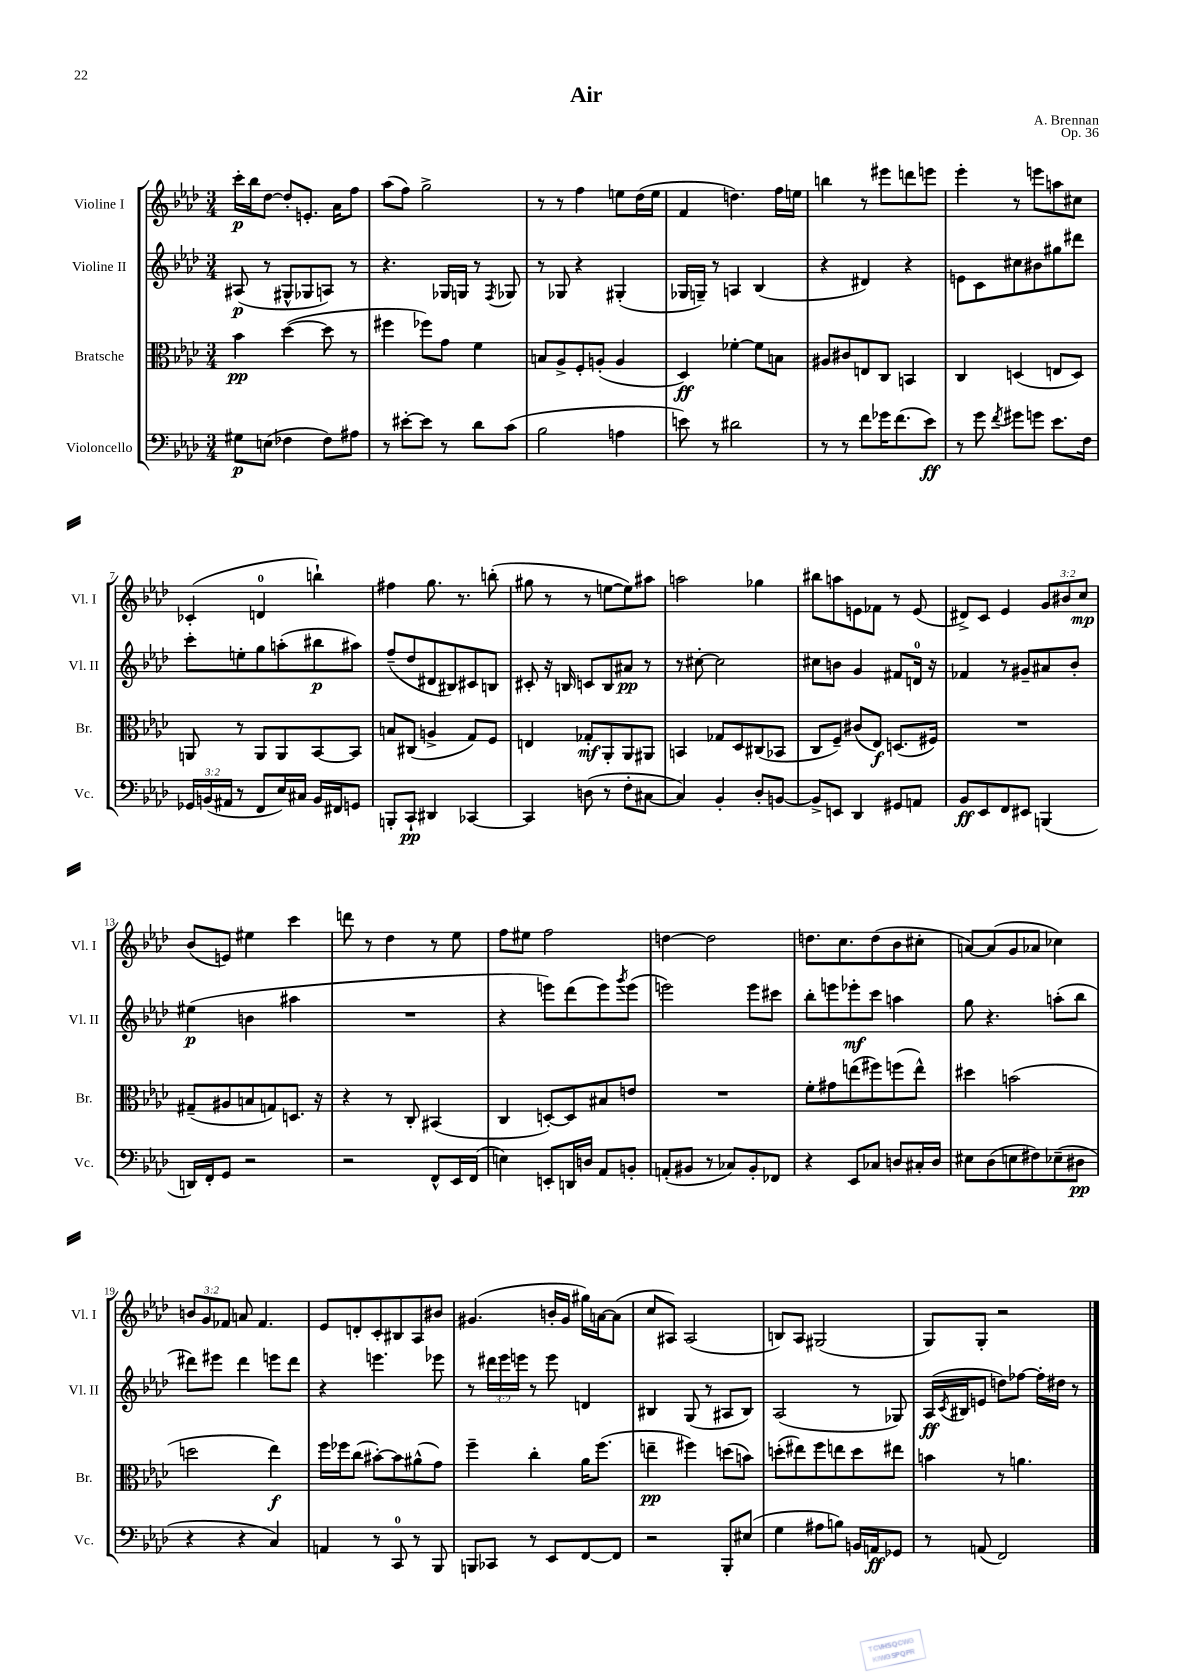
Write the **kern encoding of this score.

**kern	**dynam	**kern	**dynam	**kern	**dynam	**kern	**dynam
*part4	*part4	*part3	*part3	*part2	*part2	*part1	*part1
*staff4	*staff4	*staff3	*staff3	*staff2	*staff2	*staff1	*staff1
*I"Violoncello	*	*I"Bratsche	*	*I"Violine II	*	*I"Violine I	*
*I'Vc.	*	*I'Br.	*	*I'Vl. II	*	*I'Vl. I	*
*clefF4	*	*clefC3	*	*clefG2	*	*clefG2	*
*k[b-e-a-d-]	*	*k[b-e-a-d-]	*	*k[b-e-a-d-]	*	*k[b-e-a-d-]	*
*M3/4	*	*M3/4	*	*M3/4	*	*M3/4	*
=1	=1	=1	=1	=1	=1	=1	=1
8G#X\L	p	4b-\	pp	(8A#X/	p	16ccc'\LL	p
.	.	.	.	.	.	16bb-\J	.
(8En\J	.	.	.	8r	.	[8dd-\J	.
4F-X\	.	([4dd-\	.	8G#X^^/L	.	8dd-'/L]	.
.	.	.	.	8G-X/	.	8.en'/J	.
8F-\L)	.	8dd-\]	.	8An/J)	.	.	.
.	.	.	.	.	.	16a-\KL	.
8A#X\J	.	8r	.	8r	.	8ff\J	.
=2	=2	=2	=2	=2	=2	=2	=2
8r	.	4ff#X\	.	4.r	.	(8aa-\L	.
[8e#X'\L	.	.	.	.	.	8ff\J)	.
8e#\J]	.	8ff-X\L)	.	.	.	2gg^\	.
8r	.	8g\J	.	16G-X/LL	.	.	.
.	.	.	.	16Gn/JJ	.	.	.
8d-\L	.	4f\	.	8r	.	.	.
.	.	.	.	8qF/	.	.	.
(8c\J	.	.	.	8G-X/	.	.	.
=3	=3	=3	=3	=3	=3	=3	=3
2B-\	.	8Bn/L	.	8r	.	8r	.
.	.	8A-^/	.	8G-X/	.	8r	.
.	.	8F'/	.	4r	.	4ff\	.
.	.	(8An'/J	.	.	.	.	.
4An\	.	4A/	.	(4G#X'/	.	8een\L	.
.	.	.	.	.	.	(16dd-\L	.
.	.	.	.	.	.	16ee\JJ	.
=4	=4	=4	=4	=4	=4	=4	=4
8en\)	.	4D-/)	ff	16G-X/LL	.	4f/	.
.	.	.	.	16Gn~/JJ)	.	.	.
8r	.	.	.	8r	.	.	.
2d#X\	.	[4f-X'\	.	4An/	.	4.ddn\)	.
.	.	8f-\L]	.	(4B-/	.	.	.
.	.	8Bn\J	.	.	.	16ff\LL	.
.	.	.	.	.	.	16een\JJ	.
=5	=5	=5	=5	=5	=5	=5	=5
8r	.	8A#X/L	.	4r	.	4bbn\	.
8r	.	8c#X/	.	.	.	.	.
8f\L	.	8En/	.	4d#X/)	.	8r	.
16g-X\K	.	8C/J	.	.	.	8eee#X\L	.
(8.f\	.	.	.	.	.	.	.
.	.	4BBn/	.	4r	.	8dddn\	.
8e-\J)	ff	.	.	.	.	8eeen\J	.
=6	=6	=6	=6	=6	=6	=6	=6
8r	.	4C/	.	8en\L	.	4eee-'\	.
8g\	.	.	.	8c\	.	.	.
8qf/	.	.	.	.	.	.	.
8g#X\L	.	(4Dn/	.	8cc#X\	.	8r	.
8gn\J	.	.	.	8b#X\	.	8eeen\L	.
8.e-\L	.	8En/L	.	8gg#X\	.	8aan\	.
.	.	8D/J)	.	8ddd#X\J	.	8cc#X\J	.
16F\Jk	.	.	.	.	.	.	.
!!LO:LB:g=z
=7	=7	=7	=7	=7	=7	=7	=7
24GG-X/LL	.	8AAn/	.	8ccc'\L	.	(4c-X'/	.
(24BBn/	.	.	.	.	.	.	.
24AA#X/JJ	.	.	.	.	.	.	.
8r	.	8r	.	8een'\	.	.	.
8FF/L	.	8AA/L	.	8gg\	.	4dn/	.
16E-/L)	.	8AA/	.	(8aan'\	.	.	.
16C#X/JJ	.	.	.	.	.	.	.
16BB/LL	.	[8BB-/	.	8bb#X\	p	4bbn`\)	.
16FF#X/J	.	.	.	.	.	.	.
8GGn/J	.	8BB-/J]	.	8aa#X\J)	.	.	.
=8	=8	=8	=8	=8	=8	=8	=8
8BBBn'/L	.	8Bn/L	.	(8ff~/L	.	4ff#X\	.
8CC`/J	pp	(8C#X/J	.	8dd-/	.	.	.
4DD#X/	.	4An^/	.	8d#X/	.	8.gg\	.
.	.	.	.	8B#X/)	.	.	.
.	.	.	.	.	.	8.r	.
[4CC-X/	.	8G/L)	.	8c#X/	.	.	.
.	.	8F/J	.	8Bn/J	.	(8bbn'\	.
=9	=9	=9	=9	=9	=9	=9	=9
4CC-/]	.	4En/	.	8c#X'/	.	8gg#X\	.
.	.	.	.	16r	.	8r	.
.	.	.	.	16Bn/	.	.	.
(8Dn\	.	8G-X'/L	mf	8cn/L	.	8r	.
8r	.	8AA-'/	.	8B/	.	[8een\L	.
8F'\L	.	8AA-/	.	8a#X/J	pp	8ee\])	.
[8C#X\J	.	8AA#X/J	.	8r	.	8aa#X\J	.
=10	=10	=10	=10	=10	=10	=10	=10
4C#/])	.	4BBn/	.	8r	.	2aan\	.
.	.	.	.	[8cc#X'\	.	.	.
4BB-'/	.	8G-X/L	.	2cc#\]	.	.	.
.	.	8D-/	.	.	.	.	.
8D-'/L	.	(8C#X/	.	.	.	4gg-X\	.
[8BBn/J	.	8BB-X/J	.	.	.	.	.
=11	=11	=11	=11	=11	=11	=11	=11
8BB^/L]	.	8C/L	.	8cc#X\L	.	8bb#X\L	.
8EEn/J	.	8F~/J)	.	8bn\J	.	8aan\	.
4DD-/	.	(8c#X/L	.	4g/	.	8en\	.
.	.	8E-/J)	f	.	.	8f-X\J	.
8GG#X/L	.	(8.Dn/L	.	8f#X/L	.	8r	.
8AAn/J	.	.	.	16dn/Jk	.	(8e/	.
.	.	16F#X/Jk)	.	16r	.	.	.
=12	=12	=12	=12	=12	=12	=12	=12
8BB-/L	ff	2.r	.	4f-X/	.	8d#X^/L)	.
8EE-/	.	.	.	.	.	8c/J	.
8FF/	.	.	.	8r	.	4e-/	.
8EE#X/J	.	.	.	8g#X~/L	.	.	.
(4BBBn/	.	.	.	8a#X/	.	12g/L	.
.	.	.	.	.	.	12b#X/	.
.	.	.	.	8b-'/J	.	.	.
.	.	.	.	.	.	12cc/J	mp
!!LO:LB:g=z
=13	=13	=13	=13	=13	=13	=13	=13
16DDn/LL)	.	(8G#X~/L	.	(4ee#X\	p	(8b-/L	.
16FF'/J	.	.	.	.	.	.	.
8GG/J	.	8A#X/	.	.	.	8en/J)	.
2r	.	8Bn/	.	4bn\	.	4ee#X\	.
.	.	8Gn/)	.	.	.	.	.
.	.	8.Dn/J	.	4aa#X\	.	4ccc\	.
.	.	16r	.	.	.	.	.
=14	=14	=14	=14	=14	=14	=14	=14
2r	.	4r	.	2.r	.	8dddn\	.
.	.	.	.	.	.	8r	.
.	.	8r	.	.	.	4dd-\	.
.	.	8C'/	.	.	.	.	.
8FF^^/L	.	(4BB#X/	.	.	.	8r	.
16EE-/L	.	.	.	.	.	8ee-\	.
(16FF/JJ	.	.	.	.	.	.	.
=15	=15	=15	=15	=15	=15	=15	=15
4En\)	.	4C/	.	4r	.	8ff\L	.
.	.	.	.	.	.	8ee#X\J	.
8EEn'/L	.	[8Dn'/L)	.	8eeen\L)	.	2ff\	.
16DDn/L	.	8D/]	.	(8ddd-\	.	.	.
16Dn/JJ	.	.	.	.	.	.	.
8AA-/L	.	8B#X/	.	8eee\)	.	.	.
.	.	.	.	8qggg/	.	.	.
8BBn'/J	.	8en/J	.	(8eee\J	.	.	.
=16	=16	=16	=16	=16	=16	=16	=16
(8AAn'/L	.	2.r	.	2eeen\)	.	[4ddn\	.
8BB#X/J	.	.	.	.	.	.	.
8r	.	.	.	.	.	2dd\]	.
8C-X/L)	.	.	.	.	.	.	.
8BB#'/	.	.	.	8eee\L	.	.	.
8FF-X/J	.	.	.	8ccc#X\J	.	.	.
=17	=17	=17	=17	=17	=17	=17	=17
4r	.	8f'\L	.	8bb-'\L	.	8.ddn\L	.
.	.	8g#X\	.	8eeen\	.	.	.
.	.	.	.	.	.	8.cc\	.
8EE-/L	.	(8een\	.	8eee-X'\	mf	.	.
8C-X/J	.	8ff#X\)	.	8ccc\J	.	(8dd\	.
8Dn/L	.	(8ffn\	.	4aan\	.	8b-\	.
16C#X'/L	.	8ee^^\J)	.	.	.	8cc#X'\J	.
16D/JJ	.	.	.	.	.	.	.
=18	=18	=18	=18	=18	=18	=18	=18
8E#X\L	.	4dd#X\	.	8gg\	.	[8an/L)	.
(8D-\	.	.	.	4.r	.	(8a/]	.
8En\	.	(2bn\	.	.	.	8g/	.
8F#X\)	.	.	.	.	.	8a-X/J	.
(8E-X~\	.	.	.	(8aan'\L	.	4cc-X\)	.
8D#X\J	pp	.	.	8bb-\J	.	.	.
!!LO:LB:g=z
=19	=19	=19	=19	=19	=19	=19	=19
4r	.	2ddn\	.	8ddd#X\L)	.	12bn/L	.
.	.	.	.	.	.	12g/	.
.	.	.	.	8eee#X\J	.	.	.
.	.	.	.	.	.	12f-X/J	.
4r	.	.	.	4ddd#\	.	8an/	.
.	.	.	.	.	.	4.f-/	.
4C/)	.	4ee-\)	f	8eeen\L	.	.	.
.	.	.	.	8ddd#\J	.	.	.
=20	=20	=20	=20	=20	=20	=20	=20
4AAn/	.	16ff\LL	.	4r	.	8e-/L	.
.	.	16ff-X\J	.	.	.	.	.
.	.	(8cc\J	.	.	.	8dn'/	.
8r	.	[8b#X'\L)	.	4.eeen\	.	8c'/	.
8CC/	.	8b#\]	.	.	.	8B#X/	.
8r	.	(8a#X^^\	.	.	.	8A-/	.
8BBB-/	.	8g\J)	.	8eee-X\	.	8b#X/J	.
=21	=21	=21	=21	=21	=21	=21	=21
8BBBn/L	.	4ff~\	.	8r	.	(4.g#X/	.
8CC-X/J	.	.	.	24ddd#X\LL	.	.	.
.	.	.	.	24eee-\	.	.	.
.	.	.	.	24eeen\JJ	.	.	.
8r	.	4cc'\	.	8r	.	.	.
8EE-/L	.	.	.	8eee\	.	16bn'/LL	.
.	.	.	.	.	.	16g#/JJ	.
[8FF/	.	16a-\KL	.	4dn/	.	16gg#X\LL)	.
.	.	(8.ff\J	.	.	.	[16an\J	.
8FF/J]	.	.	.	.	.	(8a\J]	.
=22	=22	=22	=22	=22	=22	=22	=22
2r	.	4een~\	pp	4B#X/	.	8cc/L	.
.	.	.	.	.	.	8A#X/J)	.
.	.	4ff#X\)	.	(8G/	.	(2A#/	.
.	.	.	.	8r	.	.	.
8BBB-'/L	.	(8ddn\L	.	8A#X/L	.	.	.
(8E#X/J	.	8bn\J)	.	8B#/J)	.	.	.
=23	=23	=23	=23	=23	=23	=23	=23
4G\	.	(8ddn'\L	.	(2A-/	.	8Bn/L)	.
.	.	8ee#X\)	.	.	.	8A-/J	.
8A#X\L	.	8ff\	.	.	.	(2G#X/	.
8Bn\J)	.	8een\	.	.	.	.	.
16BBn/LL	.	8dd\	.	8r	.	.	.
16AAn/J	ff	.	.	.	.	.	.
8GG-X/J	.	8ee#X\J	.	8G-X/)	.	.	.
=24	=24	=24	=24	=24	=24	=24	=24
8r	.	4bn\	.	(16A-/LL	ff	8G/L)	.
.	.	.	.	8qc/	.	.	.
.	.	.	.	16B#X/J	.	.	.
(8AAn/	.	.	.	8en/J	.	8G'/J	.
2FF/)	.	8r	.	8ddn\L)	.	2r	.
.	.	4.an\	.	[8ff-X\J	.	.	.
.	.	.	.	16ff-'\LL]	.	.	.
.	.	.	.	16dd#X\JJ	.	.	.
.	.	.	.	8r	.	.	.
==	==	==	==	==	==	==	==
*-	*-	*-	*-	*-	*-	*-	*-
